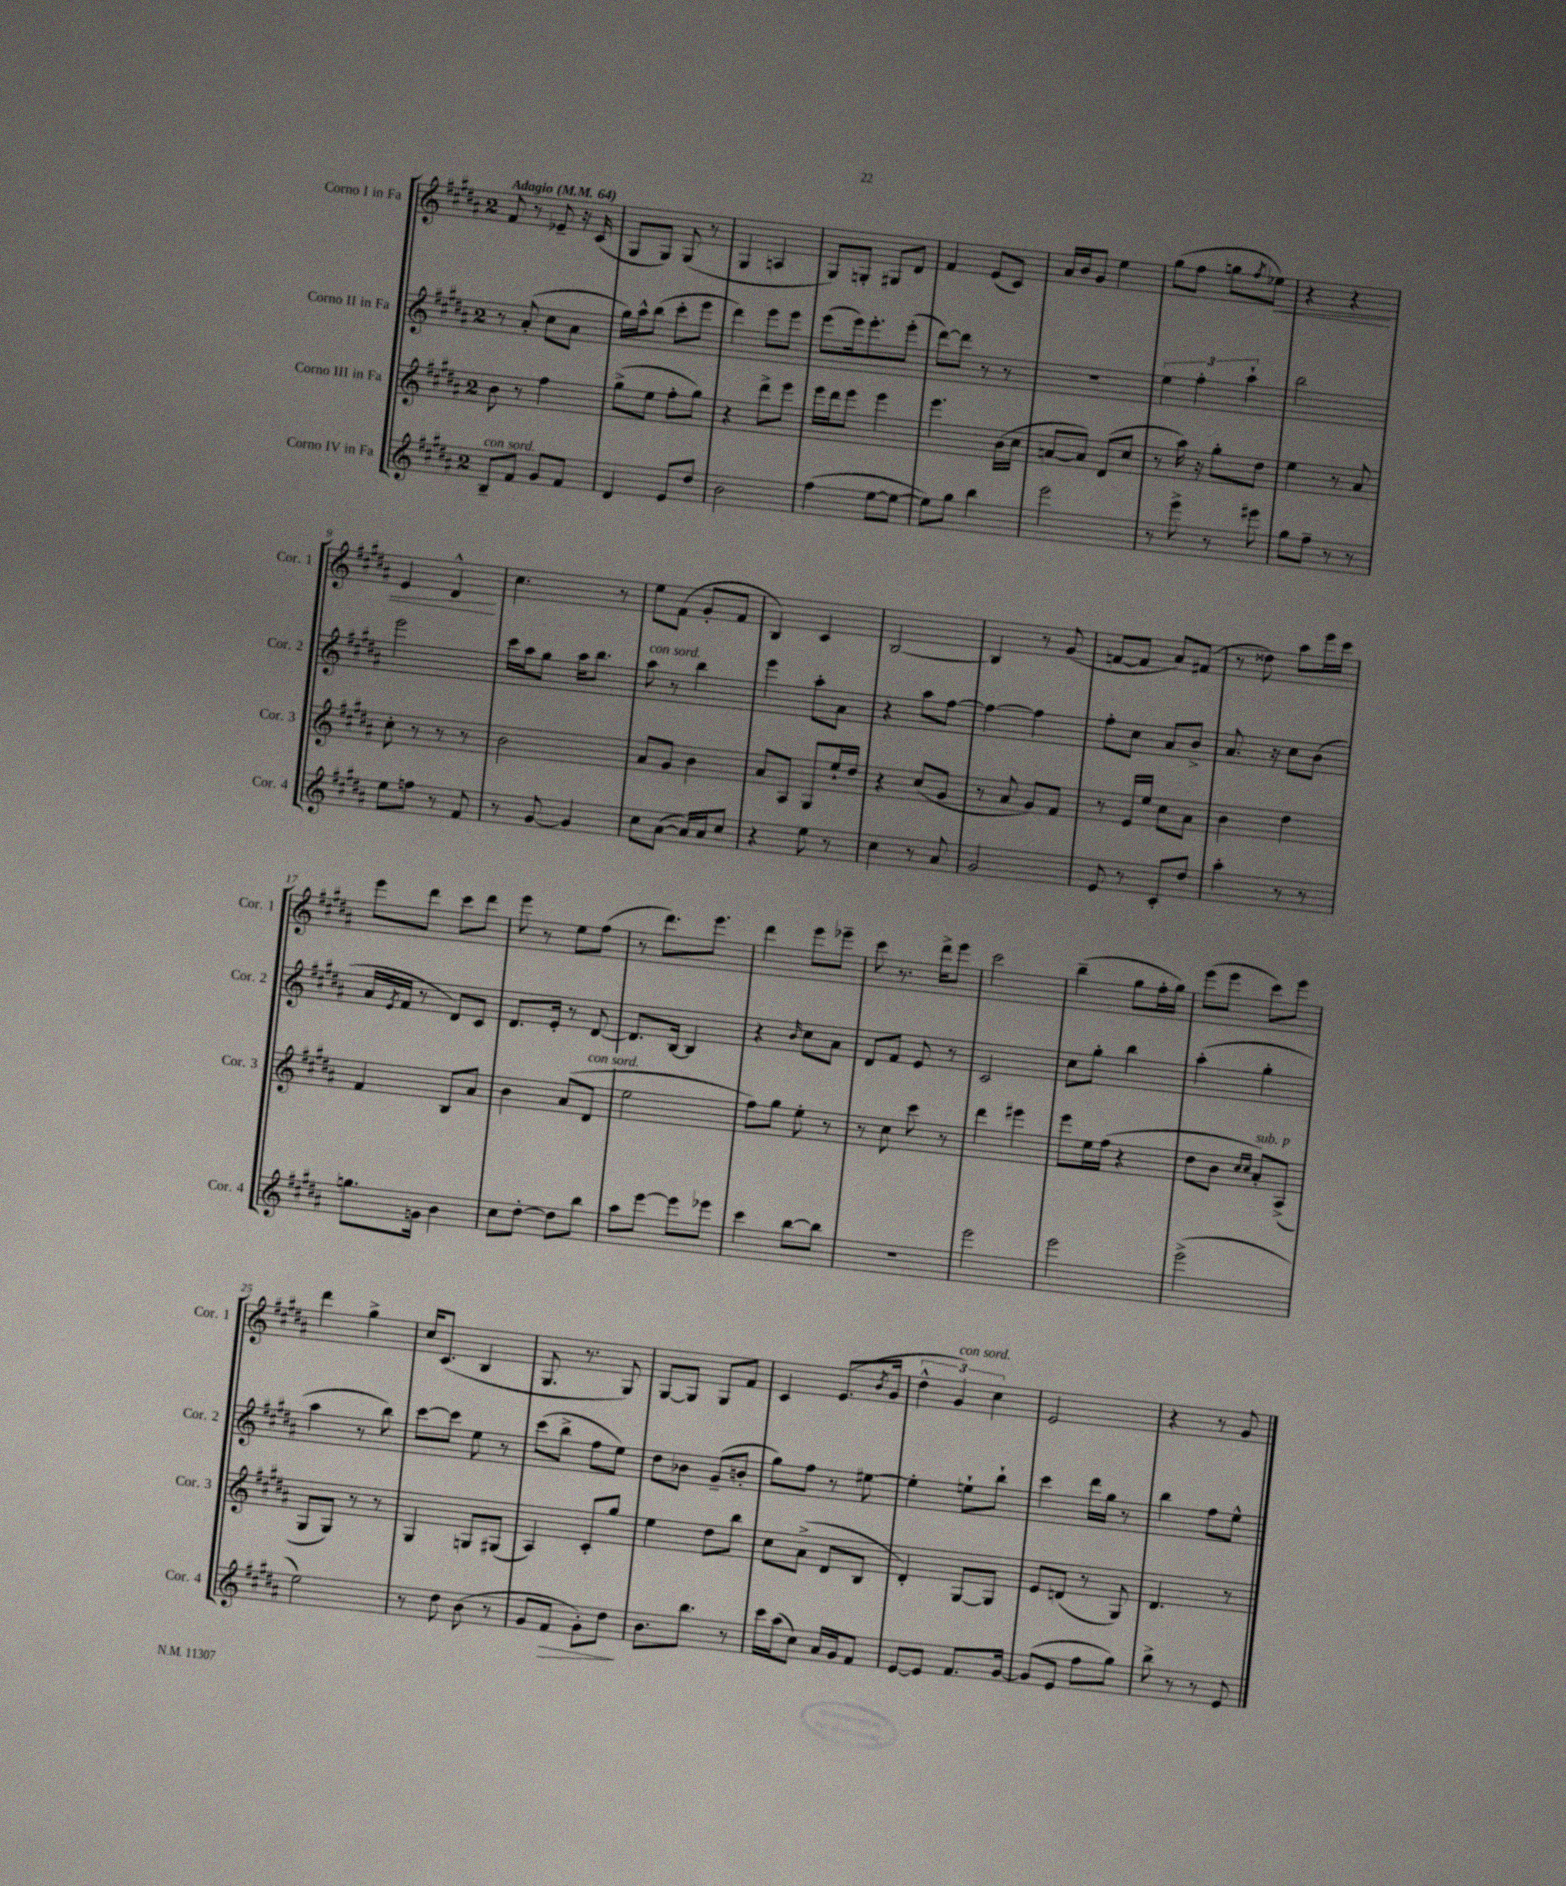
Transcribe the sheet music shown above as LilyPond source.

<<
\new StaffGroup <<
\new Staff = "s0" \with { instrumentName = "Corno I in Fa" shortInstrumentName = "Cor. 1" } {
    \clef treble \key b \major \once \override Staff.TimeSignature.style = #'single-digit \time 2/4 \tempo "Adagio" 4 = 64
    fis'8 r8 ees'8-- r16 cis'16( |
    gis8 gis8) gis8( r8 |
    gis4 a4 |
    gis8) g8-. gis8 dis'8 |
    fis'4 e'8( cis'8) |
    ais'16 b'16 gis'8 e''4 |
    gis''8( fis''8 g''8 \acciaccatura { fis''8 } ees''8\<) |
    r4 r4 |
    e'4 dis'4-^\! |
    cis''4. r8 |
    e''8 fis'8( gis'8-. fis'8 |
    b4) cis'4 |
    b2~ |
    b4 r8 gis'8( |
    f'8~ f'8 ais'8) fis'8( |
    r8 disis''8) ais''8 e'''16 cis'''16 |
    e'''8 dis'''8 cis'''8 dis'''8 |
    e'''8 r8 e''8 fis''8( |
    r8 dis'''8.) e'''8. |
    dis'''4 e'''8 ees'''8-- |
    cis'''8 r8. dis'''16-> e'''8 |
    cis'''2 |
    b''4--( gis''8 fis''16-. gis''16) |
    e'''8( e'''8 cis'''8) e'''8 |
    dis'''4 gis''4-> |
    cis''16 cis'8.( b4 |
    gis8. r8. gis8) |
    gis8~ gis8 gis8 fis'8 |
    cis'4 e'8.( \acciaccatura { b'8 } gis'16 |
    \tuplet 3/2 { dis''4-^ gis'4^\markup { \italic "con sord." }) cis''4 } |
    e'2 |
    r4 r8 gis'8 \bar "|." |
}
\new Staff = "s1" \with { instrumentName = "Corno II in Fa" shortInstrumentName = "Cor. 2" } {
    \clef treble \key b \major \once \override Staff.TimeSignature.style = #'single-digit \time 2/4
    r8 ais'8-.( cis''8 ais'8 |
    gis''16) ais''16-^ b''8( cis'''8-. e'''8 |
    dis'''4) e'''8 e'''8 |
    e'''8( e'''16) e'''8.-. e'''8-.( |
    dis'''8~) dis'''8 r8 r8 |
    R2 |
    \tuplet 3/2 { e''4 fis''4-. ais''4-! } |
    b''2 |
    e'''2 |
    cis'''16 ais''16 gis''8 ais''16 b''8. |
    ais''8^\markup { \italic "con sord." } r8 b''4 |
    e'''4 ais''8-. ais'8 |
    r4 ais''8 fis''8~ |
    fis''4~ fis''4 |
    fis''8-. cis''8 ais'8 b'8-> |
    ais'8. r16 cis''8 b'8( |
    ais'16 \acciaccatura { e'8 } fis'16 r8 dis'8) cis'8 |
    dis'8. e'16-. r8 dis'8~ |
    dis'8. b16~ b4 |
    r4 \grace { b'16 } cis''8 ais'8 |
    dis'8 fis'8 e'8 r8 |
    cis'2 |
    cis''8 gis''8-. b''4 |
    ais''4-.( gis''4-. |
    ais''4 r8 b''8) |
    cis'''8~ cis'''8 e''8 r8 |
    cis'''8( b''8-> fis''8 e''8) |
    dis''8 bes'8 gis'8--( b'8-. |
    gis''8) fis''8 r8 eis''8~ |
    eis''4-. e''8-! b''8-! |
    cis'''4 dis'''16 gis''16 r8 |
    b''4 fis''8 e''8-^ \bar "|." |
}
\new Staff = "s2" \with { instrumentName = "Corno III in Fa" shortInstrumentName = "Cor. 3" } {
    \clef treble \key b \major \once \override Staff.TimeSignature.style = #'single-digit \time 2/4
    b'8 r8 fis''4 |
    gis''8->( e''8 fis''8-. gis''8) |
    r4 dis'''8-> e'''8 |
    e'''16 dis'''16 e'''8 e'''4 |
    e'''4. b'16( cis''16 |
    a'8~ a'8) dis'8( cis''8 |
    r8 ais''16) r16 gis''8-. dis''8 |
    e''4 r8 ais'8 |
    cis''8-. r8 r8 r8 |
    b'2 |
    ais'8 gis'8 b'4 |
    ais'8 ais8 gis8 e''16-! dis''16 |
    r4 cis''8( gis'8 |
    r8 ais'8 gis'8) fis'8 |
    r8 e'16 e''16 cis''8 ais'8 |
    b'4 dis''4 |
    fis'4 b8 ais'8 |
    b'4 ais'8( dis'8^\markup { \italic "con sord." } |
    e''2 |
    fis''8) gis''8 e''8-. r8 |
    r8 cis''8 cis'''8 r8 |
    dis'''4 eis'''4 |
    e'''8 e''16 fis''16( r4 |
    dis''8 b'8 \grace { cis''16 cis''16 } ais'8-.^\markup { \italic "sub. p" }) ais8->( |
    gis8 gis8) r8 r8 |
    gis4 g8 gis8( |
    ais4) cis'8-. gis''8 |
    e''4 dis''8 b''8 |
    cis''8 ais'8->( dis'8 b8 |
    dis'4-.) gis8~ gis8 |
    e'8 d'8( r8 gis8) |
    dis'4. r8 \bar "|." |
}
\new Staff = "s3" \with { instrumentName = "Corno IV in Fa" shortInstrumentName = "Cor. 4" } {
    \clef treble \key b \major \once \override Staff.TimeSignature.style = #'single-digit \time 2/4
    b8--^\markup { \italic "con sord." } fis'8 gis'8 fis'8 |
    dis'4 e'8 dis''8 |
    b'2 |
    fis''4( e''8~ e''8~ |
    e''8) gis''8 b''4 |
    e'''2 |
    r8 e'''8-> r8 eis'''8 |
    gis''8 fis''8-- r8 r8 |
    e''8 f''8 r8 fis'8 |
    r8 gis'8~ gis'4 |
    cis''8 ais'8~( ais'16) ais'16 cis''8 |
    r4 e''8 r8 |
    cis''4 r8 ais'8 |
    gis'2 |
    e'8 r8 cis'8-. dis''8 |
    ais''4-. r8 r8 |
    g''8. g'16 b'4 |
    cis''8 dis''8~-. dis''8 b''8 |
    ais''8 e'''8~ e'''8 ees'''8 |
    cis'''4 b''8~ b''8 |
    R2 |
    e'''2 |
    e'''2 |
    e'''2->( |
    e''2) |
    r8 dis''8 b'8( r8 |
    gis'8 fis'8\> gis'8-.) dis''8\! |
    b'8. b''8. r8 |
    cis'''16 ais''16( cis''8) ais'16 gis'16 fis'8 |
    e'8~ e'8 fis'8. gis'16~ |
    gis'8( e'8 fis''8 gis''8) |
    b''8-> r8 r8 e'8 \bar "|." |
}
>>
>>
